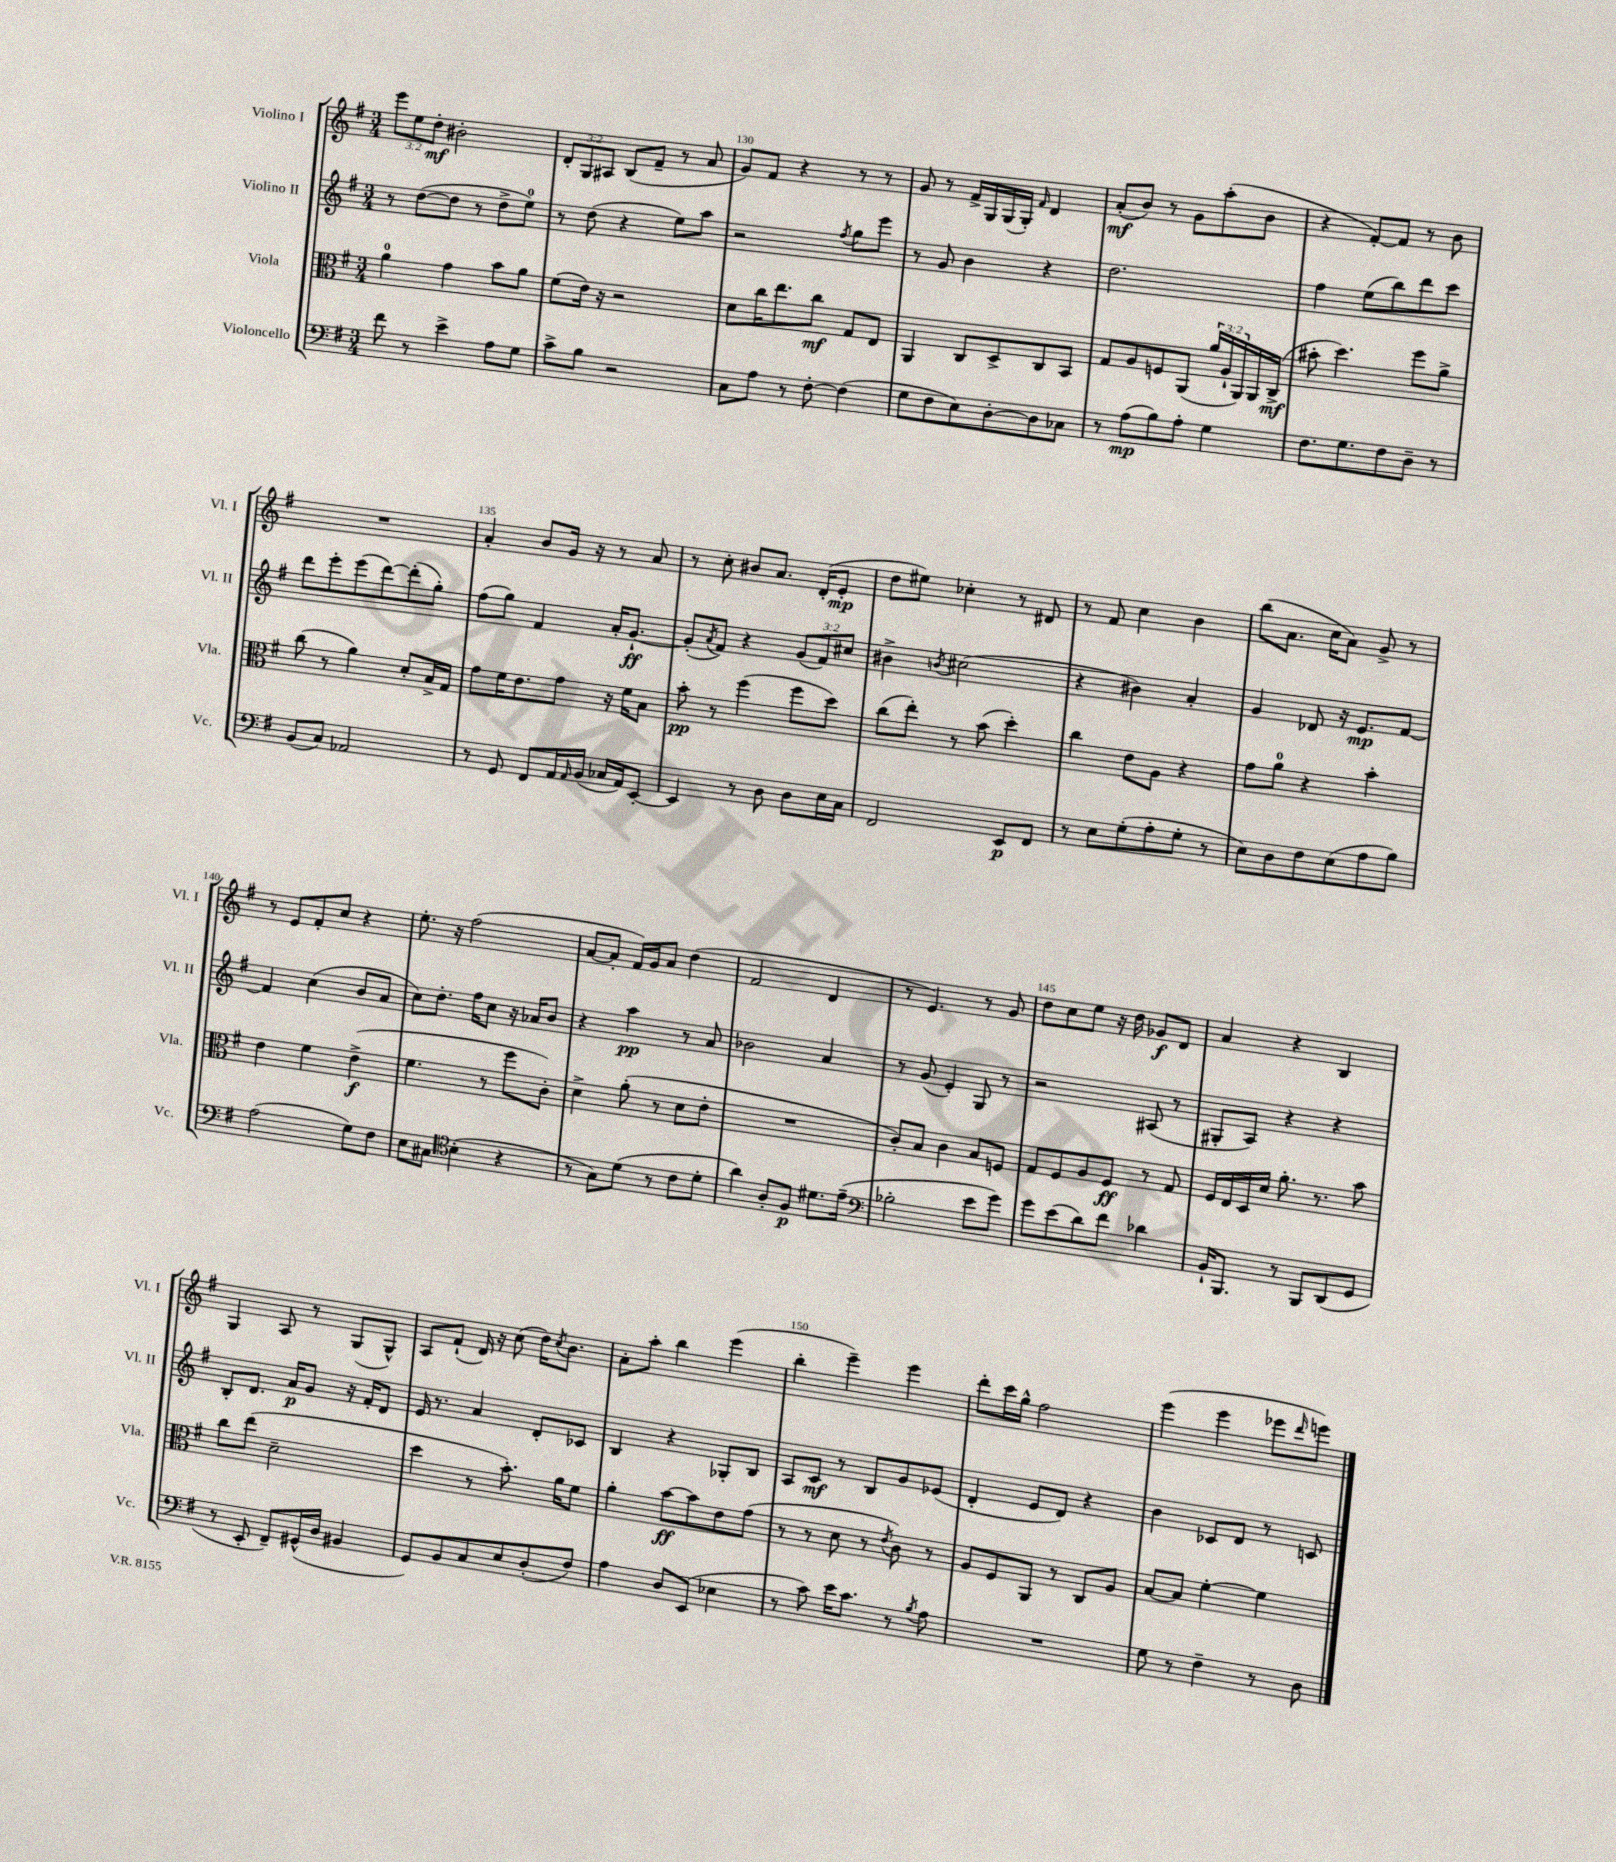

**kern	**kern	**kern	**kern
*staff4	*staff3	*staff2	*staff1
*clefF4	*clefC3	*clefG2	*clefG2
*k[f#]	*k[f#]	*k[f#]	*k[f#]
*M3/4	*M3/4	*M3/4	*M3/4
8f#	4a	8r	12eee
.	.	.	12ee
8r	.	([8dd	.
.	.	.	12dd'
4e^	4g	8dd]	2b#'
.	.	8r	.
8A	8b	8dd^	.
8G	8a	8ee)	.
=	=	=	=
8c^	(8f#	8r	12d'
.	.	.	12G
8B	16e)	(8dd	.
.	.	.	12A#
.	16r	.	.
2r	2r	4r	(8B
.	.	.	8f#~
.	.	8ee)	8r
.	.	8aa	8a
=	=	=	=
8C	8d	2r	8g)
8A	16cc	.	8f#
.	8.ee	.	.
8r	.	.	4r
[8F#'	8cc	.	.
.	.	8qff#	.
(4F#]	8G	8gg	8r
.	8E	8eee	8r
=	=	=	=
8G	4AA	8r	8g
8F#	.	8g	8r
8E)	8C	4b	16f#^
.	.	.	16G
[8D'	8D^	.	(16G
.	.	.	16G')
.	.	.	16qqf#
8D]	8C	4r	4d
8C-	8BB	.	.
=	=	=	=
8r	8G	2.dd	(8a'
(8A	8A	.	8b)
8B)	8F	.	8r
8A'	(8AA	.	8g
4G	24a	.	(8aa'
.	24A`	.	.
.	24AA)	.	.
.	16AA	.	8b
.	(16C^	.	.
=	=	=	=
8.F#	8b#'	4ff#	4r
.	4.dd)	.	.
8.G	.	.	.
.	.	(8ee	[8f#')
8F#	.	8bb)	8f#]
8D~	8ff#	8ddd	8r
8r	8a^	8ccc	8b
=	=	=	=
(8BB	(8cc	8ddd	2.r
8C)	8r	8eee'	.
2AA-	4a)	(8eee	.
.	.	[8ddd)	.
.	8d'	(8ddd']	.
.	16B^	8gg')	.
.	16G	.	.
=	=	=	=
8r	8g	(8ff#	4a'
8GG	16f#	8gg)	.
.	8.e	.	.
8FF#	.	4f#	8b
16AA	8g	.	16g
16qqAA	.	.	.
(16BB	.	.	16r
16C-	16r	16a'	8r
16AA)	16f#	[8.g`	.
[8EE'	8B	.	8a
=	=	=	=
4EE]	8b'	(8g']	8r
.	.	8qa	.
.	8r	8f#)	8cc'
8r	(4ff#	4r	8b#
8D	.	.	8.a
8D	8ff#	(12g	.
.	.	.	(16d'
.	.	12f#)	.
16E	8dd)	.	8e'
.	.	12cc#	.
16C	.	.	.
=	=	=	=
2FF#	(8cc	4b#^	8dd
.	8ee')	.	8ee#)
.	.	8qb	.
.	8r	(2cc#	4cc-'
.	(8b	.	.
8EE	4dd')	.	8r
8FF#	.	.	8d#
=	=	=	=
8r	4cc	4r	8r
8E	.	.	8f#
(8G'	8e	4b#)	4cc
8A'	8A	.	.
8G'	4r	4a'	4b
8r	.	.	.
=	=	=	=
8E)	8g	4g	(8bb
8D	8a	.	8.a
8F#	4r	8d-	.
.	.	.	16cc
(8E	.	16r	8a)
.	.	8.e	.
8A	4b'	.	8g^
8B)	.	[8f#	8r
=	=	=	=
(2A	4e	4f#]	8r
.	.	.	8e
.	4f#	(4cc	8f#'
.	.	.	8cc
8G)	(4e^	8b	4r
8F#	.	8a	.
=	=	=	=
8E	4.f#	8cc)	8.ee'
8C#	.	8.dd'	.
.	.	.	16r
*clefC4	*	*	*
(4B'	.	.	(2ff#
.	.	16ff#	.
.	8r	8cc	.
4r	8ff#	16r	.
.	.	16a-	.
.	8c')	8b	.
=	=	=	=
8r	4d^	4r	[8a
8G)	.	.	8a']
(8d	(8a'	4aa	16f#)
.	.	.	16g
8r	8r	.	8a
8c	8d	8r	(4dd
8d'	8e'	8a	.
=	=	=	=
4a)	2.r	2b-	2f#
8A'	.	.	.
8F#	.	.	.
8.d#	.	4a	4d
(16e~	.	.	.
=	=	=	=
*clefF4	*	*	*
2B-'	8c')	8r	8r
.	8B	(8g	4.e)
.	4c	4e')	.
8e	8B	8G	8r
8g)	8F	8r	8g
=	=	=	=
8g	8G	2r	8dd
(8e	8F#	.	8cc
8d)	8A	.	8ee
8f#	8F#	.	16r
.	.	.	16dd
4d-	8r	(8A#	8g-
.	8G	8r	8d
=	=	=	=
16BB`	16F#	8G#'	4a
8.BBB	16E	.	.
.	16D	8A)	.
.	16d	.	.
8r	8.a'	4r	4r
8BBB	.	.	.
.	8.r	.	.
(8DD	.	4r	4B
8GG	8b	.	.
=	=	=	=
8r	8cc	8B'	4G
8EE'	(8ee	8.d	.
8FF#~)	2d~	.	8A
.	.	16a	.
(16GG#^^	.	8g	8r
16D	.	.	.
4BB#	.	16r	(8G
.	.	16f#'	.
.	.	8d	8G^^)
=	=	=	=
8GG)	4dd	16e	8A
.	.	8.r	.
8BB	.	.	(8f#`
8C	8r	4a	16d)
.	.	.	16r
8E	8.b')	.	(8cc
(8D'	.	8d'	16dd)
.	.	.	8qcc
.	16a	.	8.b
8F#)	8f#	8c-	.
=	=	=	=
4A	4a'	4B	8a'
.	.	.	8aa'
8D	[8b	4r	4bb
(8EE	8b]	.	.
4E-	8e	8G-'	(4eee
.	(8g	8B	.
=	=	=	=
8r	8r	8A	4bb'
8c)	8r	8c	.
16e	8d	8r	4eee~)
8.c	.	.	.
.	8r	8B	.
.	8qe	.	.
8r	8c)	8g	4eee
8qB	.	.	.
8A	8r	(8e-	.
=	=	=	=
2.r	8A	4d'	8ddd'
.	8F#	.	16ccc
.	.	.	16gg^^
.	8AA	8e	2ff#
.	8r	8d)	.
.	8C	4r	.
.	8A	.	.
=	=	=	=
8G	[8B	4b	(4eee
8r	8B]	.	.
4F#~	[4f#'	8c-	4eee
.	.	8d	.
8r	4f#]	8r	8eee-
.	.	.	16qqddd
8D	.	8c	8eee)
==	==	==	==
*-	*-	*-	*-
